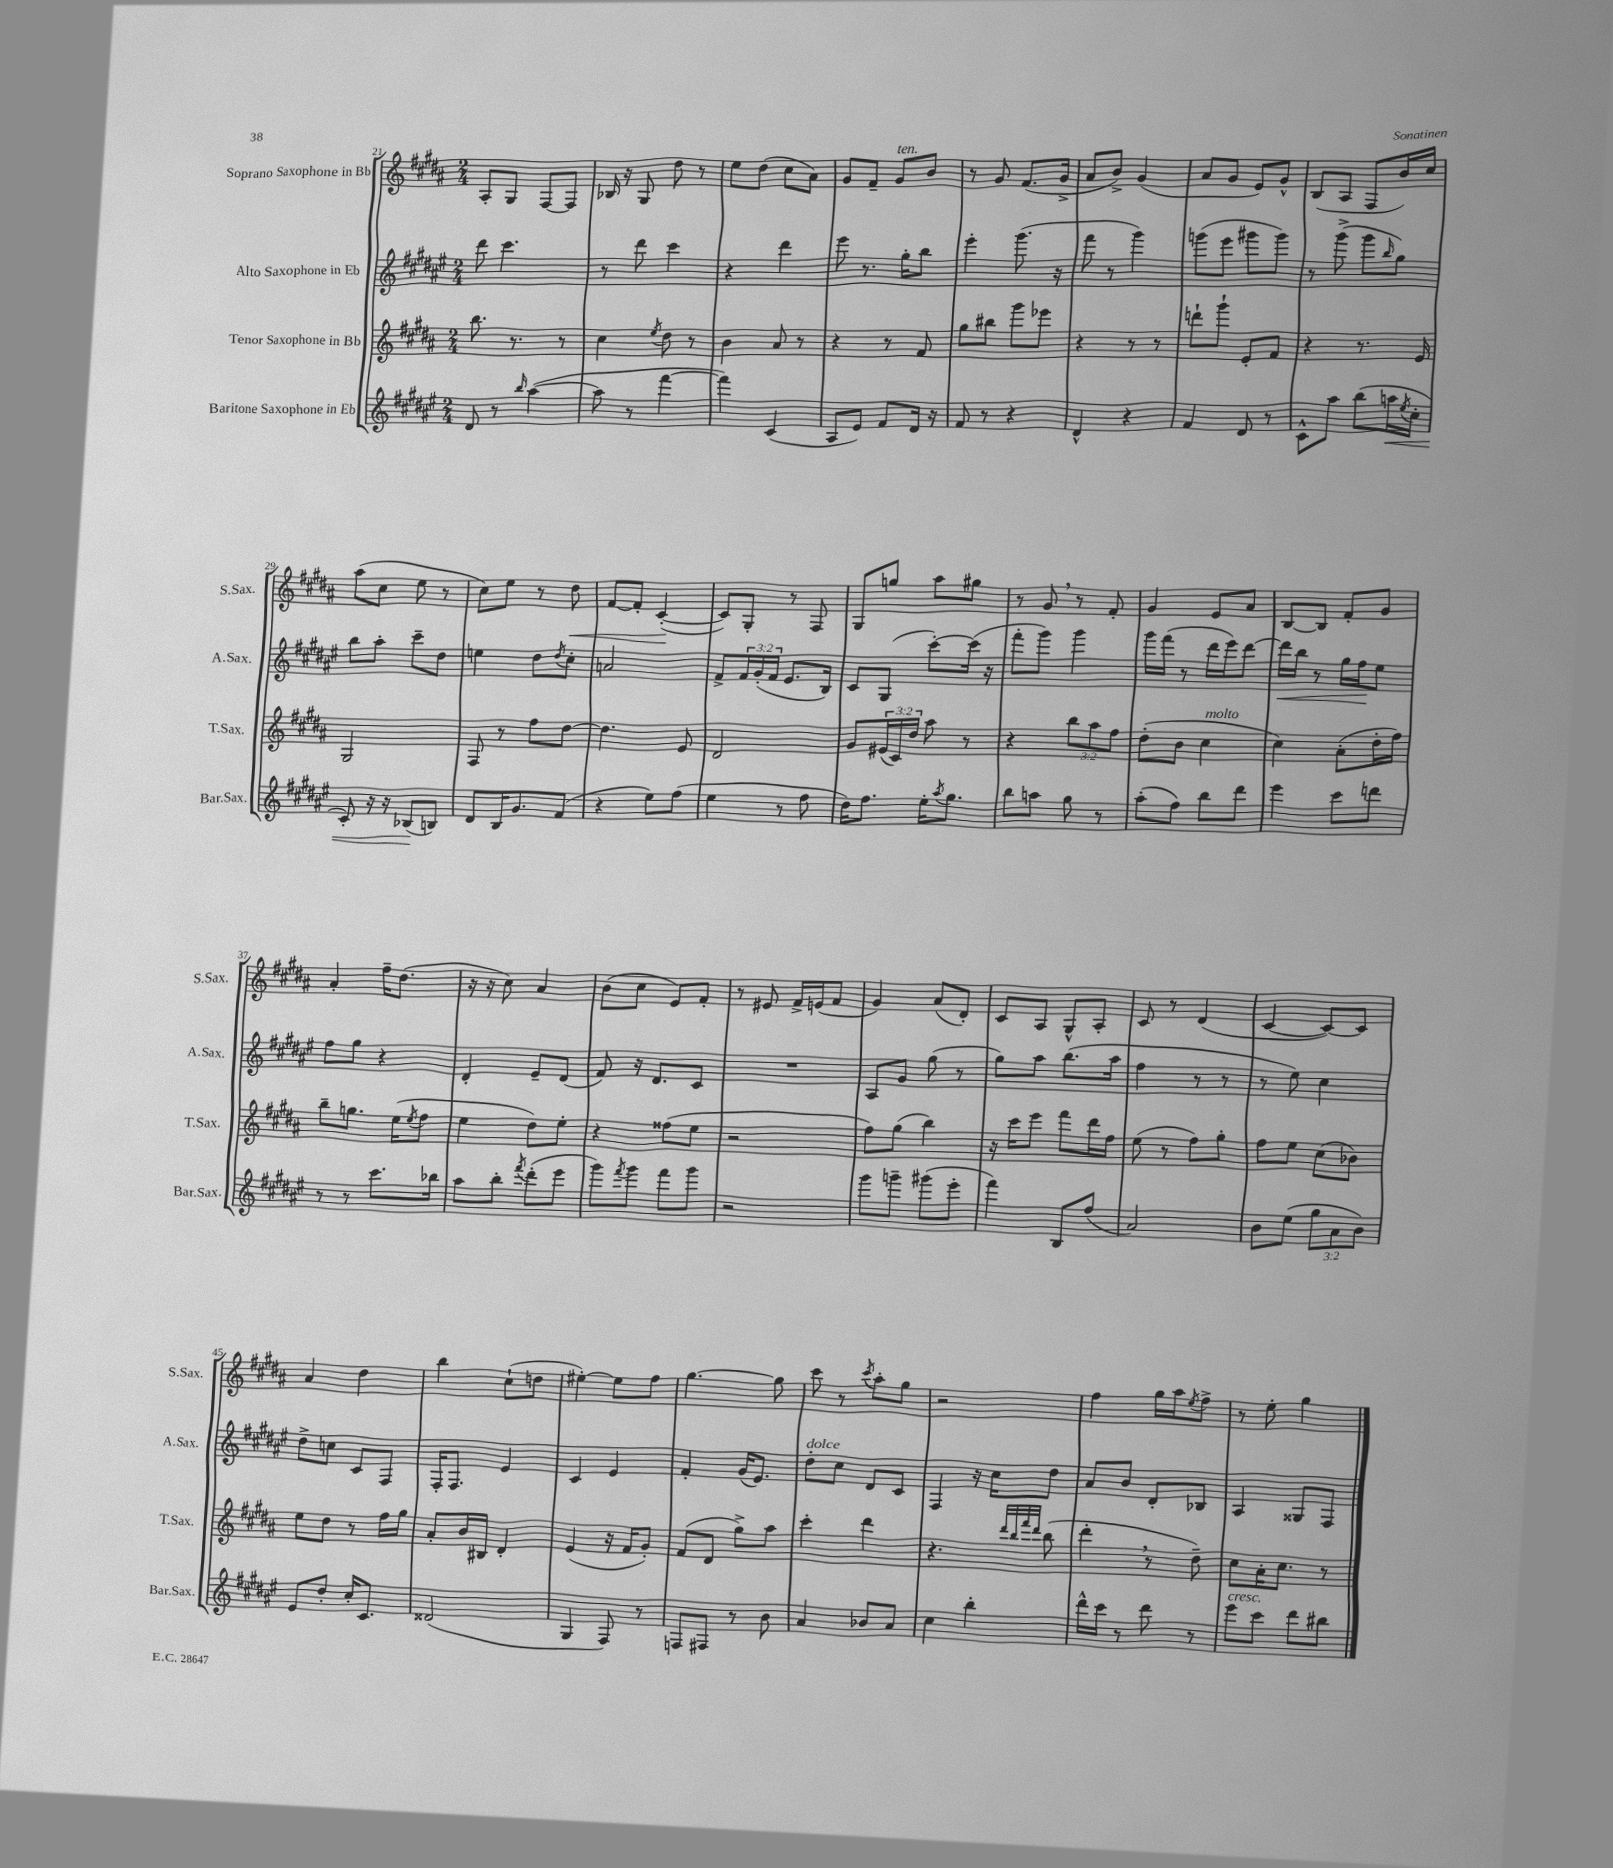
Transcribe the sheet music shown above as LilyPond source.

<<
\new StaffGroup <<
\new Staff = "s0" \with { instrumentName = "Soprano Saxophone in Bb" shortInstrumentName = "S.Sax." } {
    \clef treble \key b \major \numericTimeSignature \time 2/4
    ais8-. gis8 fis8~ fis8 |
    bes16 r16 gis8 dis''8 r8 |
    e''8 dis''8( cis''8 ais'8) |
    gis'8 fis'8-- gis'8^\markup { \italic "ten." } b'8 |
    r8 gis'8 fis'8.( gis'16-> |
    ais'8 b'8->) gis'4( |
    ais'8 gis'8 e'8) gis'8-^ |
    b8( ais8 fis8 b'16) cis''16 |
    ais''8( cis''8 e''8 r8 |
    cis''8) e''8 r8 dis''8\< |
    fis'8~ fis'8-. cis'4~-.\!( |
    cis'8) gis8-. r8 fis8 |
    gis8 g''8 ais''8 gis''8 |
    r8 gis'8 \breathe r8 fis'8-. |
    gis'4 e'8 ais'8 |
    b8~ b8 fis'8-. gis'8 |
    ais'4-. fis''16-- dis''8.( |
    r16 r16 cis''8) ais'4 |
    b'8( cis''8 e'8) fis'8-. |
    r8 eis'8 fis'16-> e'16( fis'8 |
    gis'4) ais'8( dis'8-.) |
    cis'8 ais8 gis8-^ ais8-. |
    cis'8 r8 dis'4( |
    cis'4~ cis'8~) cis'8 |
    ais'4 dis''4 |
    b''4 cis''8-!( d''8 |
    eis''4~-.) eis''8 fis''8 |
    gis''4.~ gis''8 |
    cis'''8 r8 \acciaccatura { cis'''8 } ais''8-. gis''8 |
    r2 |
    fis''4 gis''16 ais''16 \acciaccatura { e''8 } fis''8-> |
    r8 e''8-. gis''4 \bar "|." |
}
\new Staff = "s1" \with { instrumentName = "Alto Saxophone in Eb" shortInstrumentName = "A.Sax." } {
    \clef treble \key fis \major \numericTimeSignature \time 2/4 \override Staff.TupletNumber.text = #tuplet-number::calc-fraction-text
    dis'''8 cis'''4. |
    r8 dis'''8 cis'''4 |
    r4 dis'''4 |
    eis'''8 r8. gis''16-. b''8 |
    eis'''4-. gis'''8.( r16 |
    fis'''8 r8 gis'''4) |
    g'''8( eis'''8 gis'''8 gis'''8) |
    r8 gis'''8->( gis'''8 \grace { b''16 } gis''8) |
    b''8 ais''8-. cis'''8-- dis''8 |
    e''4 dis''8 \acciaccatura { dis''8 } cis''8-. |
    a'2 |
    fis'8-> \tuplet 3/2 { fis'16 gis'16-.( fis'16 } eis'8. b16) |
    cis'8 gis8( cis'''8~-.) cis'''16( r16 |
    fis'''8-. gis'''8) gis'''4 |
    gis'''16 fis'''16( r8 dis'''16 eis'''16) dis'''8~ |
    dis'''16\< b''16 r8 gis''16 fis''16\! eis''8 |
    fis''8 gis''8 r4 |
    dis'4-. eis'8-- dis'8( |
    fis'8) r16 dis'8. cis'8 |
    R2 |
    ais8 gis'8 gis''8( r8 |
    gis''8) ais''8 b''8.( ais''16 |
    fis''4 r8 r8 |
    r8 eis''8) cis''4 |
    dis''8-> c''8 cis'8 fis8 |
    fis16-. fis8. eis'4 |
    cis'4 eis'4 |
    fis'4-. gis'16( eis'8.) |
    dis''8-.^\markup { \italic "dolce" } cis''8 dis'8 cis'8 |
    fis4 r16 cis''16 dis''8 |
    ais'8 b'8 dis'8-. bes8 |
    ais4 gisis8 fis8 \bar "|." |
}
\new Staff = "s2" \with { instrumentName = "Tenor Saxophone in Bb" shortInstrumentName = "T.Sax." } {
    \clef treble \key b \major \numericTimeSignature \time 2/4 \override Staff.TupletNumber.text = #tuplet-number::calc-fraction-text
    b''8. r8. r8 |
    cis''4 \acciaccatura { e''8 } dis''8 r8 |
    b'4 ais'8 r8 |
    r4 r8 fis'8 |
    gis''8 bis''8 gis'''8 ees'''8 |
    r4 r8 r8 |
    d'''8-! gis'''8-! e'8-. fis'8 |
    r4 r8. e'16 |
    gis2 |
    fis8 r8 fis''8 dis''8~ |
    dis''4. e'8 |
    dis'2 |
    gis'8 \tuplet 3/2 { eis'16( cis'16) dis''16 } ais''8 r8 |
    r4 \tuplet 3/2 { b''8 ais''8 fis''8 } |
    dis''8-.( b'8 cis''4^\markup { \italic "molto" } |
    cis''4) ais'8-.( dis''16-. fis''16) |
    b''8-- g''8. e''16( \acciaccatura { e''8 } fis''8 |
    e''4 dis''8) e''8-. |
    r4 fisis''8( e''8 |
    r2 |
    fis''8) gis''8( b''4) |
    r16 cis'''16 e'''8 fis'''8 dis'''16 fis''16 |
    e''8( r8 fis''8) gis''8-. |
    fis''8 e''8 cis''8( bes'8) |
    e''8 dis''8 r8 fis''16 gis''16 |
    ais'8-. b'16 bis16 dis'4-. |
    e'4( r16 fis'16 gis'8-.) |
    fis'8( dis'8 gis''8->) ais''8 |
    cis'''4-. dis'''4 |
    r4. \grace { dis'''32 b''32 fis'''32 dis'''32 } b''8( |
    dis'''4-. \breathe r8 dis''8--) |
    cis''8 ais'16-. cis''8. r8 \bar "|." |
}
\new Staff = "s3" \with { instrumentName = "Baritone Saxophone in Eb" shortInstrumentName = "Bar.Sax." } {
    \clef treble \key fis \major \numericTimeSignature \time 2/4 \override Staff.TupletNumber.text = #tuplet-number::calc-fraction-text
    dis'8 r8 \grace { b''16 } ais''4~( |
    ais''8 r8 fis'''4~ |
    fis'''4) cis'4( |
    ais8 eis'8) fis'8 dis'16 r16 |
    fis'8 r8 r4 |
    dis'4-^ r4 |
    fis'4 dis'8 r8 |
    cis'8-^ ais''8 b''8( a''16\< \acciaccatura { eis''8 } cis''16-. |
    cis'8-.) r16 r16 bes8\!( b8) |
    dis'8 b16 gis'8. fis'8( |
    r4 eis''8) fis''8( |
    eis''4 r8 fis''8 |
    dis''16) fis''8. eis''16-. \acciaccatura { ais''8 } gis''8. |
    b''8 a''8 gis''8 r8 |
    ais''8-.( fis''8) b''8 dis'''8 |
    eis'''4 cis'''8 d'''8 |
    r8 r8 cis'''8. bes''16 |
    ais''8 b''8-. \acciaccatura { fis'''8 } dis'''8-.( eis'''8 |
    gis'''8) \acciaccatura { fis'''8 } gis'''8 fis'''8 gis'''8 |
    r2 |
    gis'''8 g'''8-- gis'''8( eis'''8-. |
    fis'''4) b8 fis''8( |
    ais'2) |
    b'8 eis''8( \tuplet 3/2 { gis''8 ais'8 b'8) } |
    eis'8 dis''8-. cis''16-. cis'8. |
    disis'2( |
    gis4 fis8) r8 |
    f8 fis8 r8 b'8 |
    ais'4 bes'8 ais'8 |
    cis''4 b''4-. |
    dis'''16-^ cis'''16 r8 dis'''8 r8 |
    eis'''8^\markup { \italic "cresc." } cis'''8 dis'''8 bis''8 \bar "|." |
}
>>
>>
\layout { \context { \Score currentBarNumber = #21 } }
